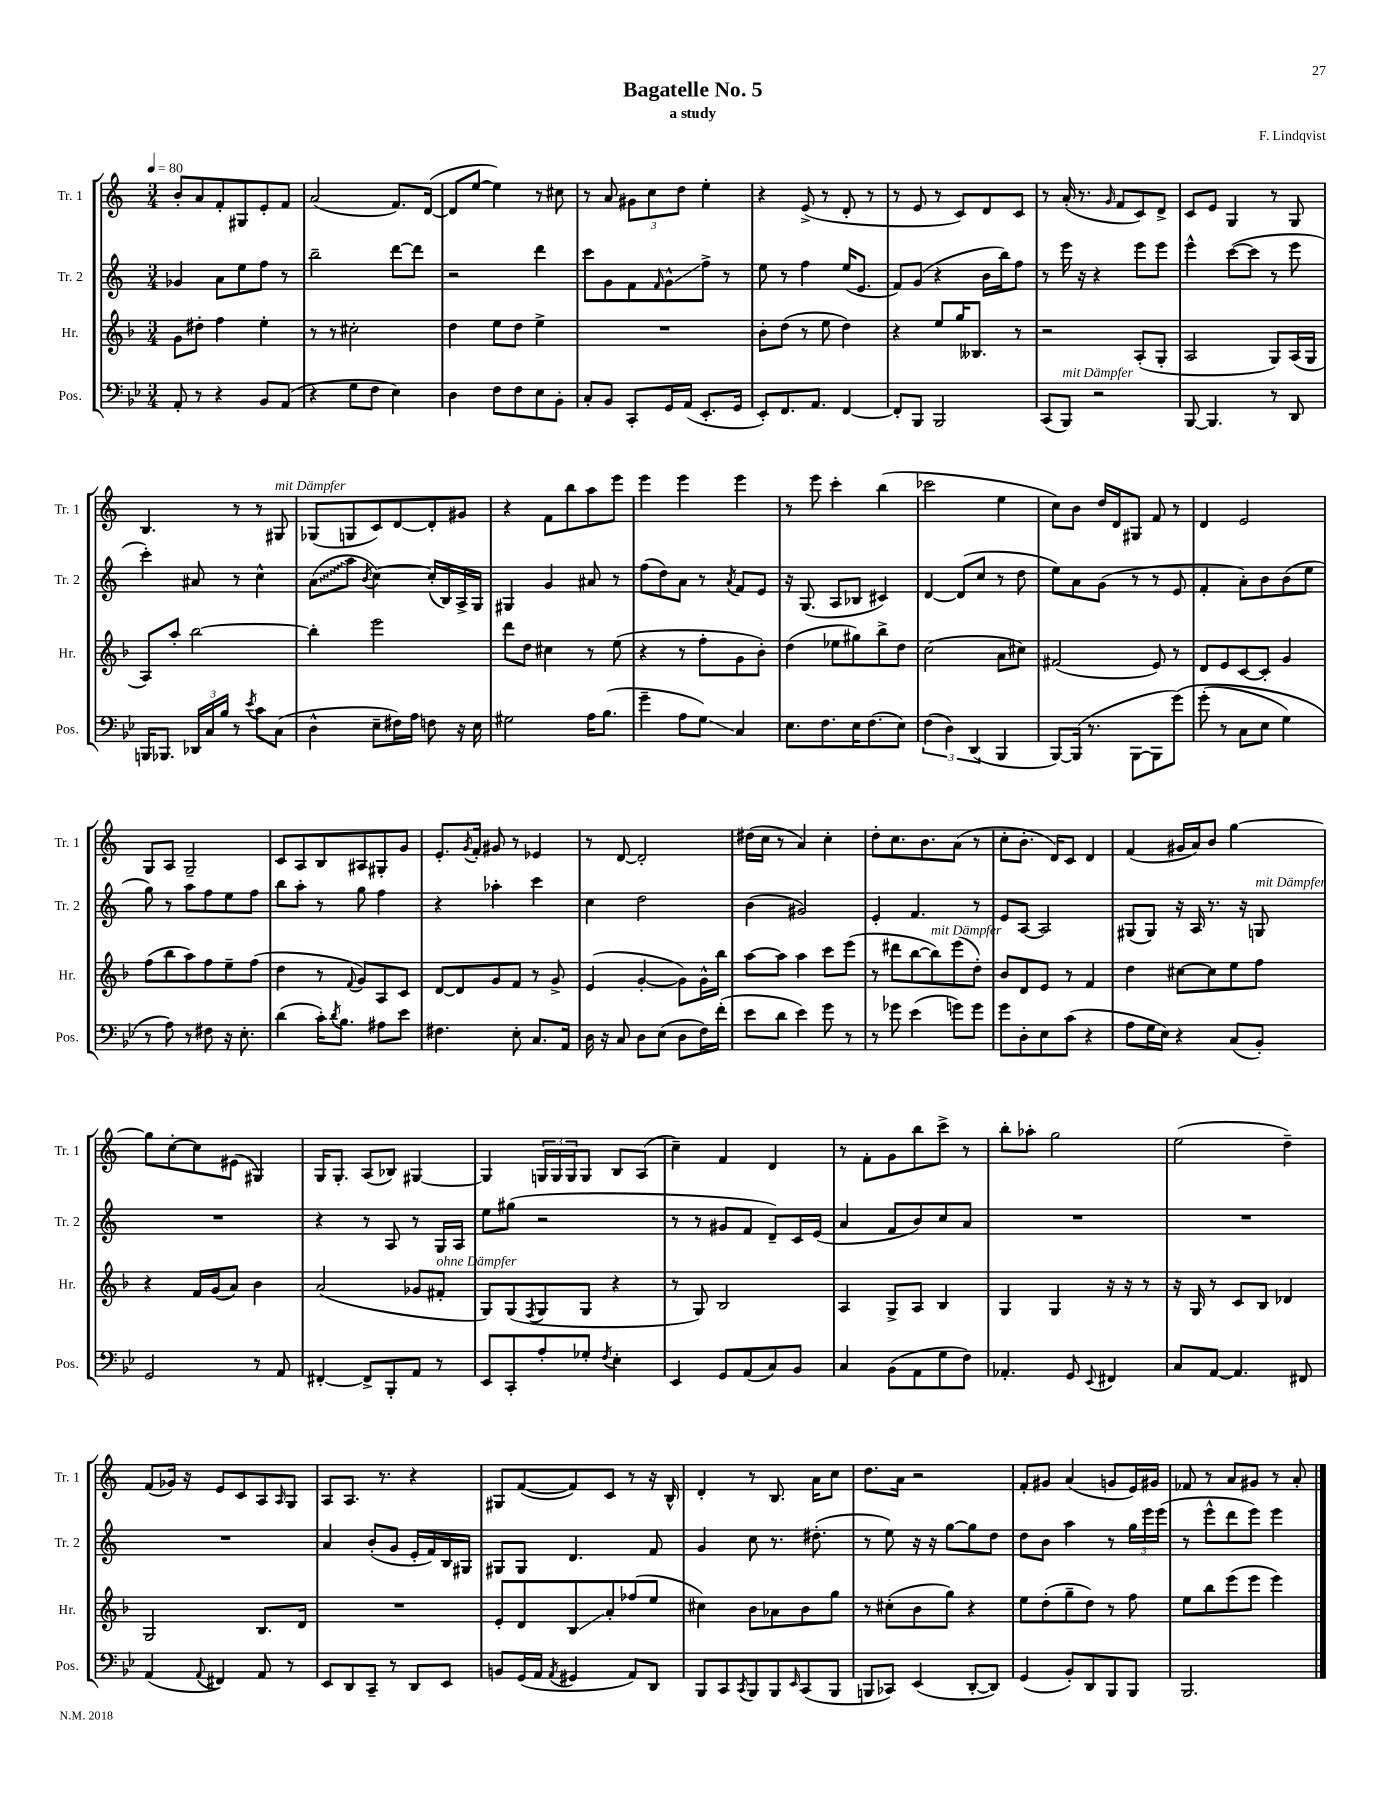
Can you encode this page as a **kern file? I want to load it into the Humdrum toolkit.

**kern	**kern	**kern	**kern
*staff4	*staff3	*staff2	*staff1
*clefF4	*clefG2	*clefG2	*clefG2
*k[b-e-]	*k[b-]	*k[]	*k[]
*M3/4	*M3/4	*M3/4	*M3/4
*MM80	*MM80	*MM80	*MM80
8AA'	8g	4g-	8b'
8r	8dd#'	.	8a
4r	4ff	8a	8f'
.	.	8ee	8G#
8BB-	4ee'	8ff	8e'
(8AA	.	8r	8f
=	=	=	=
4r	8r	2bb~	(2a
.	8r	.	.
8G	2cc#'	.	.
8F	.	.	.
4E-)	.	[8ddd	8.f)
.	.	8ddd]	.
.	.	.	([16d
=	=	=	=
4D	4dd	2r	8d]
.	.	.	[8ee
8F	8ee	.	4ee])
8F	8dd	.	.
8E-	4ee^	4ddd	8r
8BB-'	.	.	8cc#
=	=	=	=
8C'	2.r	8ccc	8r
8BB-	.	8g	8a
8CC'	.	8f	12g#
.	.	.	12cc
.	.	16qqf	.
16GG	.	8g^^	.
.	.	.	12dd
(16AA	.	.	.
8.EE-'	.	8ff^	4ee'
.	.	8r	.
16GG	.	.	.
=	=	=	=
8EE-')	8b-'	8ee	4r
8.FF	(8dd	8r	.
.	8r	4ff	(8e^
8.AA	.	.	.
.	8ee	.	8r
[4FF	4dd)	(16ee	8d'
.	.	8.e	.
.	.	.	8r
=	=	=	=
8FF']	4r	8f)	8r
8BBB-	.	(8g	8e
2BBB-	8ee	4r	8r
.	16gg	.	8c)
.	8.B--	.	.
.	.	16b	8d
.	.	16bb)	.
.	8r	8ff	8c
=	=	=	=
(8CC	2r	8r	8r
8BBB-)	.	16eee	(16a'
.	.	16r	8.r
2r	.	4r	.
.	.	.	16qqg
.	.	.	8f
.	(8A'	8eee	8c)
.	8G'	8eee	8d^
=	=	=	=
[8BBB-	2A	4eee^^	8c
4.BBB-]	.	.	8e
.	.	([8ccc	4G
.	.	8ccc]	.
8r	8G)	8r	8r
8DD	(16A	8eee	8G
.	16G	.	.
=	=	=	=
16BBB	8A)	4ccc')	4.B
8.BBB-	.	.	.
.	8aa'	.	.
24DD-	[2bb-	8a#	.
24C	.	.	.
24B-	.	.	.
8r	.	8r	8r
8qe-	.	.	.
8c	.	4cc^^	8r
(8C	.	.	8G#
=	=	=	=
4D^^	4bb-']	(8a	(8G-
.	.	8aa	8G
.	.	8qb	.
8E-~	2eee	[4cc)	8c)
16F#)	.	.	[8d
16A	.	.	.
8F	.	(16cc']	8d']
.	.	16B)	.
16r	.	16A^	8g#
16E-	.	16G	.
=	=	=	=
2G#	8ddd	4G#	4r
.	8dd	.	.
.	4cc#	4g	8f
.	.	.	8bb
16A	8r	8a#	8aa
(8.B-	.	.	.
.	(8ee	8r	8eee
=	=	=	=
4g~	4r	(8ff	4eee
.	.	8dd)	.
8A	8r	8a	4eee
8G)	8ff'	8r	.
.	.	8qa	.
4C	8g	8f	4eee
.	8b-')	8e	.
=	=	=	=
8.E-	(4dd	16r	8r
.	.	(8.G	.
.	.	.	8eee
8.F	.	.	.
.	8ee-	8A	4ccc'
16E-	8gg#)	8B-	.
(8.F	.	.	.
.	8bb-^	4c#)	(4bb
8E-)	8dd	.	.
=	=	=	=
(6F	(2cc	[4d	2ccc-
6D)	.	.	.
.	.	(8d]	.
(6DD	.	.	.
.	.	8cc	.
4BBB-	8a	8r	4ee
.	8cc#)	8dd	.
=	=	=	=
[8BBB-)	(2f#	8ee)	8cc)
(16BBB-]	.	8a	8b
8.r	.	.	.
.	.	(8g	16dd
.	.	.	16d
[8BBB-	.	8r	8G#
8BBB-]	8e)	8r	8f
&(8g)	8r	8e	8r
=	=	=	=
(8g'	8d	4f'	4d
8r	8e	.	.
8C	[8c	8a')	2e
8E-	8c']	8b	.
4G)	4g	(8b	.
.	.	8ee	.
=	=	=	=
8r	(8ff	8gg)	8G
8A&)	8bb-	8r	8A
8r	8aa)	8aa	2G~
8F#	8ff	8ff	.
16r	8ee~	8ee	.
8.E-'	.	.	.
.	(8ff	8ff	.
=	=	=	=
(4d	4dd	8bb	8c
.	.	8aa'	8A
16c')	8r	8r	8B
8qd	.	.	.
8.B-	.	.	.
.	8qqf	.	.
.	8g)	8gg	8A#
8A#	8A	4ff	8G#'
8e-	8c	.	8g
=	=	=	=
4.F#	[8d	4r	8.e'
.	8d]	.	.
.	.	.	8qg
.	.	.	16f'
.	8g	4aa-'	8g#
8E-'	8f	.	8r
8.C	8r	4ccc	4e-
.	8g^	.	.
16AA	.	.	.
=	=	=	=
16D	(4e	4cc	8r
16r	.	.	.
8C	.	.	[8d
8D	[4g'	2dd	2d']
(8E-	.	.	.
8D	8g])	.	.
16F)	16g^^	.	.
(16f'	16bb-	.	.
=	=	=	=
8e-	[8aa	(4b	(16dd#
.	.	.	16cc
8d	8aa]	.	8r
4e-)	4aa	2g#)	4a)
8g	8ccc	.	4cc'
8r	(8eee	.	.
=	=	=	=
8r	8r	4e'	8dd'
8g-	8ddd#	.	8.cc
(4e-	[8bb-	4.f	.
.	.	.	8.b
.	8bb-])	.	.
8g)	(8eee	.	(8a
8g	8dd')	8r	8r
=	=	=	=
8g	8b-	8e	8cc'
8D'	8d	[8A	8.b'
8E-	8e	2A]	.
.	.	.	16d)
(8c	8r	.	8c
4r	4f	.	4d
=	=	=	=
8A	4dd	(8G#	(4f
16G	.	8G#)	.
16E-)	.	.	.
4r	[8cc#	16r	16g#
.	.	16A	16a)
.	8cc#]	8.r	8b
(8C	8ee	.	[4gg
.	.	16r	.
8BB-')	8ff	8G	.
=	=	=	=
2GG	4r	2.r	8gg]
.	.	.	[8cc'
.	16f	.	8cc]
.	(16g	.	.
.	8a)	.	(8e#
8r	4b-	.	4G#)
8AA	.	.	.
=	=	=	=
[4FF#'	(2a	4r	16G
.	.	.	8.G'
8FF#^]	.	8r	(8A
8BBB-'	.	8A	8B-)
8AA	8g-	8r	[4G#
8r	8f#'	16G	.
.	.	16A	.
=	=	=	=
8EE-	8G)	8ee	4G#]
8CC'	(8G	(8gg#	.
.	8qF	.	.
8A'	8G	2r	24G
.	.	.	24G
.	.	.	24G
8G-'	8G	.	8G
8qF	.	.	.
4E-'	4r	.	8B
.	.	.	(8A
=	=	=	=
4EE-	8r	8r	4cc~)
.	8G)	8r	.
8GG	2B-	8g#	4f
(8AA	.	8f	.
8C)	.	8d~)	4d
8BB-	.	16c	.
.	.	(16e	.
=	=	=	=
4C	4A	4a	8r
.	.	.	8f'
(8BB-	8G^	8f	8g
8AA	8A	8b)	8bb
8G	4B-	8cc	8ccc^
8F)	.	8a	8r
=	=	=	=
4.AA-'	4G	2.r	8bb'
.	.	.	8aa-'
.	4G	.	2gg
8GG	.	.	.
8qqEE-	.	.	.
4FF#	16r	.	.
.	16r	.	.
.	8r	.	.
=	=	=	=
8C	16r	2.r	(2ee
.	16G	.	.
[8AA	8r	.	.
4.AA]	8c	.	.
.	8B-	.	.
.	4d-	.	4dd~)
8FF#	.	.	.
=	=	=	=
(4AA	2G	2.r	(8f
.	.	.	16g-)
.	.	.	16r
8qqAA	.	.	.
4FF#)	.	.	8e
.	.	.	8c
8AA	8.B-	.	8A
.	.	.	16qqA
8r	.	.	8G
.	16d	.	.
=	=	=	=
8EE-	2.r	4a	8A
8DD	.	.	8.A
8CC~	.	(8b'	.
.	.	.	8.r
8r	.	8g	.
8DD	.	16e'	4r
.	.	16f)	.
8EE-	.	16B	.
.	.	16G#	.
=	=	=	=
8BB	8e'	8G#	8G#
(16GG	8d	8G#	([8f
16AA	.	.	.
8qAA	.	.	.
4GG#	8B-	4.d	8f])
.	8a'	.	8c
8AA)	(8ff-	.	8r
8DD	8ee	8f	16r
.	.	.	16B^^
=	=	=	=
8BBB-	4cc#)	4g	4d'
8CC	.	.	.
8qCC	.	.	.
8BBB-	8b-	8cc	8r
8BBB-	8a-	8.r	8.B
16qqEE-	.	.	.
(8CC	8b-	.	.
.	.	(8.dd#'	16a
8BBB-	8gg	.	8cc
=	=	=	=
8BBB	8r	8r	8.dd
8CC-)	(8cc#'	8ee)	.
.	.	.	16a
(4EE-	8b-	16r	2r
.	.	16r	.
.	8gg)	[8gg	.
[8DD'	4r	8gg]	.
8DD])	.	8dd	.
=	=	=	=
(4GG	8ee	8dd	8f'
.	(8dd'	8b	8g#
8BB-')	8gg~	4aa	(4a
8DD	8dd)	.	.
8BBB-	8r	8r	8g
8BBB-	8ff	24gg	16e)
.	.	24eee	.
.	.	.	16g#
.	.	(24eee	.
=	=	=	=
2.BBB-	8ee	8r	8f-
.	8bb-	8eee^^	8r
.	(8eee	8ddd	8a
.	8eee	8eee)	8g#
.	4eee)	4eee	8r
.	.	.	8a'
==	==	==	==
*-	*-	*-	*-
